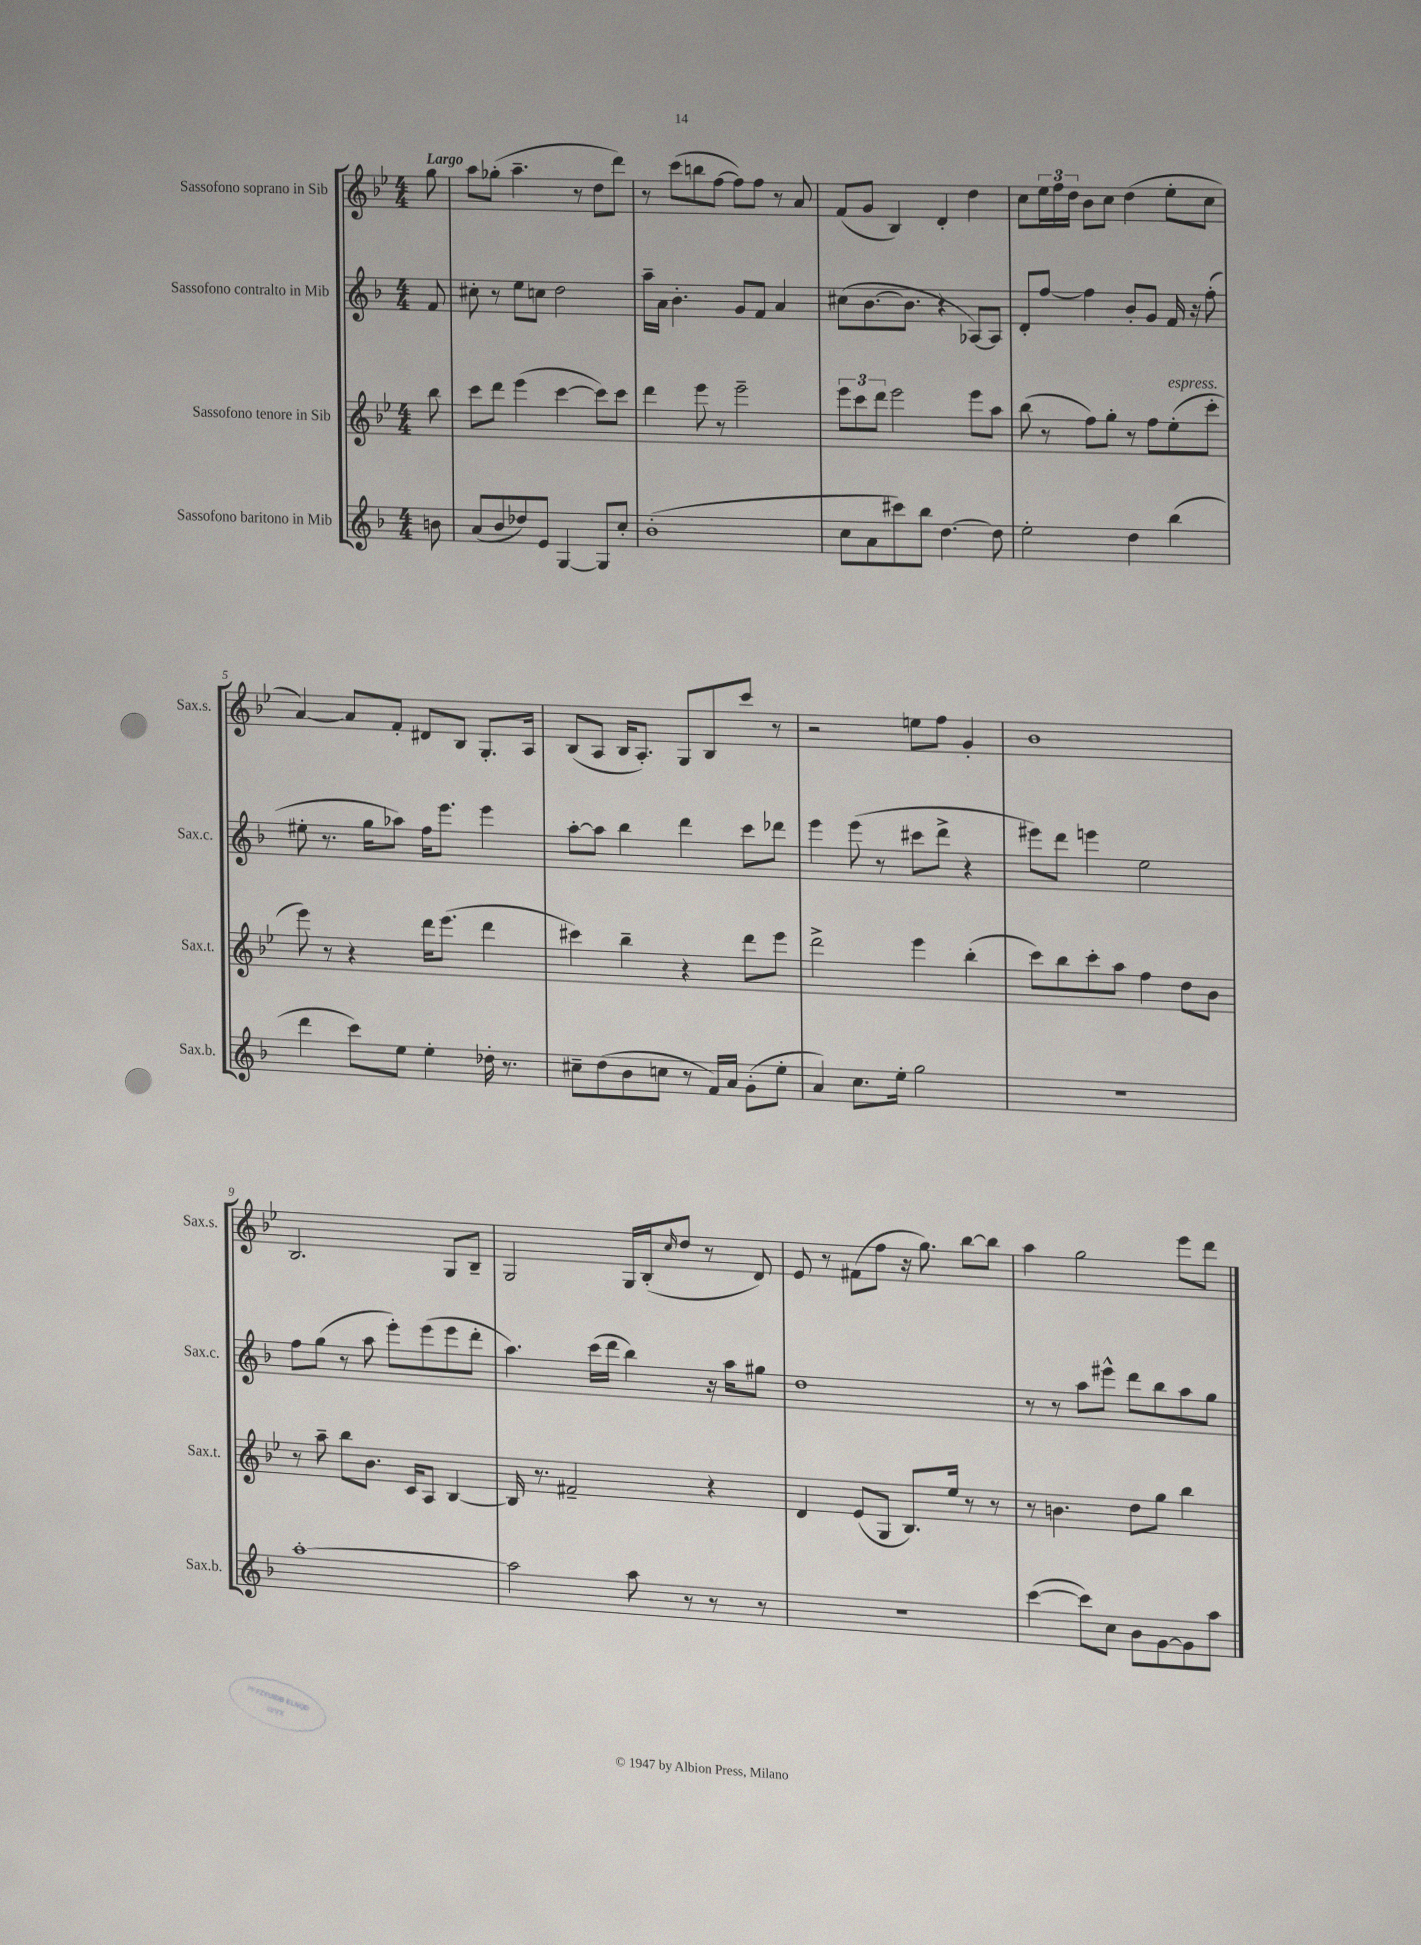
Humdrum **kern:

**kern	**kern	**kern	**kern
*staff4	*staff3	*staff2	*staff1
*clefG2	*clefG2	*clefG2	*clefG2
*k[b-]	*k[b-e-]	*k[b-]	*k[b-e-]
*M4/4	*M4/4	*M4/4	*M4/4
8b	8bb-	8f	8gg
=	=	=	=
(8a	8ccc	8cc#'	8aa
8b-	8ddd	8r	(8gg-'
8dd-)	(4eee-	8ee	4.aa~
8e	.	8cc	.
[4G	[4ccc	2dd	.
.	.	.	8r
8G]	8ccc])	.	8dd
8cc'	8ccc	.	8ddd)
=	=	=	=
(1b-'	4ddd	16aa~	8r
.	.	16a	.
.	.	4.b-'	(8ccc
.	8eee-	.	8bb
.	8r	.	[8ff
.	2eee-~	8g	8ff])
.	.	8f	8ff
.	.	4a	8r
.	.	.	8a
=	=	=	=
8cc	12eee-	(8cc#	(8f
.	12ccc	.	.
8a	.	[8.b-	8g
.	12ddd	.	.
8ccc#)	2eee-	.	4B-)
.	.	8.b-]	.
8bb-	.	.	.
[4.dd	.	4r	4d'
.	8eee-	[8A-)	4dd
8dd]	8aa	8A-]	.
=	=	=	=
2ee'	(8bb-	8d'	8cc
.	8r	[8ff	24ee-
.	.	.	24ff
.	.	.	24dd
.	8ff)	4ff]	8b-
.	8gg'	.	8cc
4dd	8r	8b-'	(4dd
.	8ff	8g	.
(4bb-	(8ee-'	16f	8ee-'
.	.	16r	.
.	8ccc'	(8ff'	8cc
=	=	=	=
4ddd	8eee-)	8ee#'	[4a)
.	8r	8.r	.
8ccc)	4r	.	8a]
.	.	16gg	.
8ee	.	8aa-)	8f'
4ee'	16ddd	16ff	8d#
.	(8.eee-	8.eee	.
.	.	.	8B-
16dd-'	4ddd	4eee	8.G'
8.r	.	.	.
.	.	.	16A
=	=	=	=
8cc#~	4ccc#)	[8aa'	(8B-
(8dd	.	8aa]	8A
8b-	4bb-~	4bb-	16B-
.	.	.	8.A')
8cc	.	.	.
8r	4r	4ddd	8G
16f)	.	.	8B-
16a	.	.	.
(8g'	8ddd	8ccc	8ccc
8ee'	8eee-	8ddd-	8r
=	=	=	=
4a)	2ddd^	4eee	2r
8.cc	.	(8eee	.
.	.	8r	.
16ee'	.	.	.
2gg	4eee-	8ccc#	8ee
.	.	8ddd^	8ff
.	(4bb-'	4r	4g'
=	=	=	=
1r	8ccc)	8eee#)	1b-
.	8bb-	8ddd	.
.	8ccc'	4eee	.
.	8aa	.	.
.	4ff	2ee	.
.	8dd	.	.
.	8b-	.	.
=	=	=	=
[1aa'	8r	8ff	2.B-
.	8aa~	(8gg	.
.	8bb-	8r	.
.	8.b-	8aa	.
.	.	8eee')	.
.	16c	.	.
.	8A	(8eee	.
.	[4B-	8eee	8G
.	.	8ddd'	8B-~
=	=	=	=
2aa]	16B-]	4.aa)	2G
.	8.r	.	.
.	2f#~	.	.
.	.	(16ccc	.
.	.	16ddd	.
8aa	.	4bb-)	16G
.	.	.	(16B-'
.	.	.	16qqcc
8r	.	.	8dd
8r	4r	16r	8r
.	.	16aa	.
8r	.	8gg#	8d)
=	=	=	=
1r	4d	1dd	8e-
.	.	.	8r
.	(8e-	.	(8f#
.	8G	.	8ff
.	8.B-)	.	16r
.	.	.	8.gg)
.	16ee-	.	.
.	8r	.	[8bb-
.	8r	.	8bb-]
=	=	=	=
([4ccc	8r	8r	4aa
.	4.b	8r	.
8ccc])	.	8aa	2gg
8cc	.	8eee#^^	.
8b-	8dd	8ddd	.
[8g	8gg	8bb-	.
8g]	4bb-	8aa	8eee-
8aa	.	8gg	8ddd
==	==	==	==
*-	*-	*-	*-
